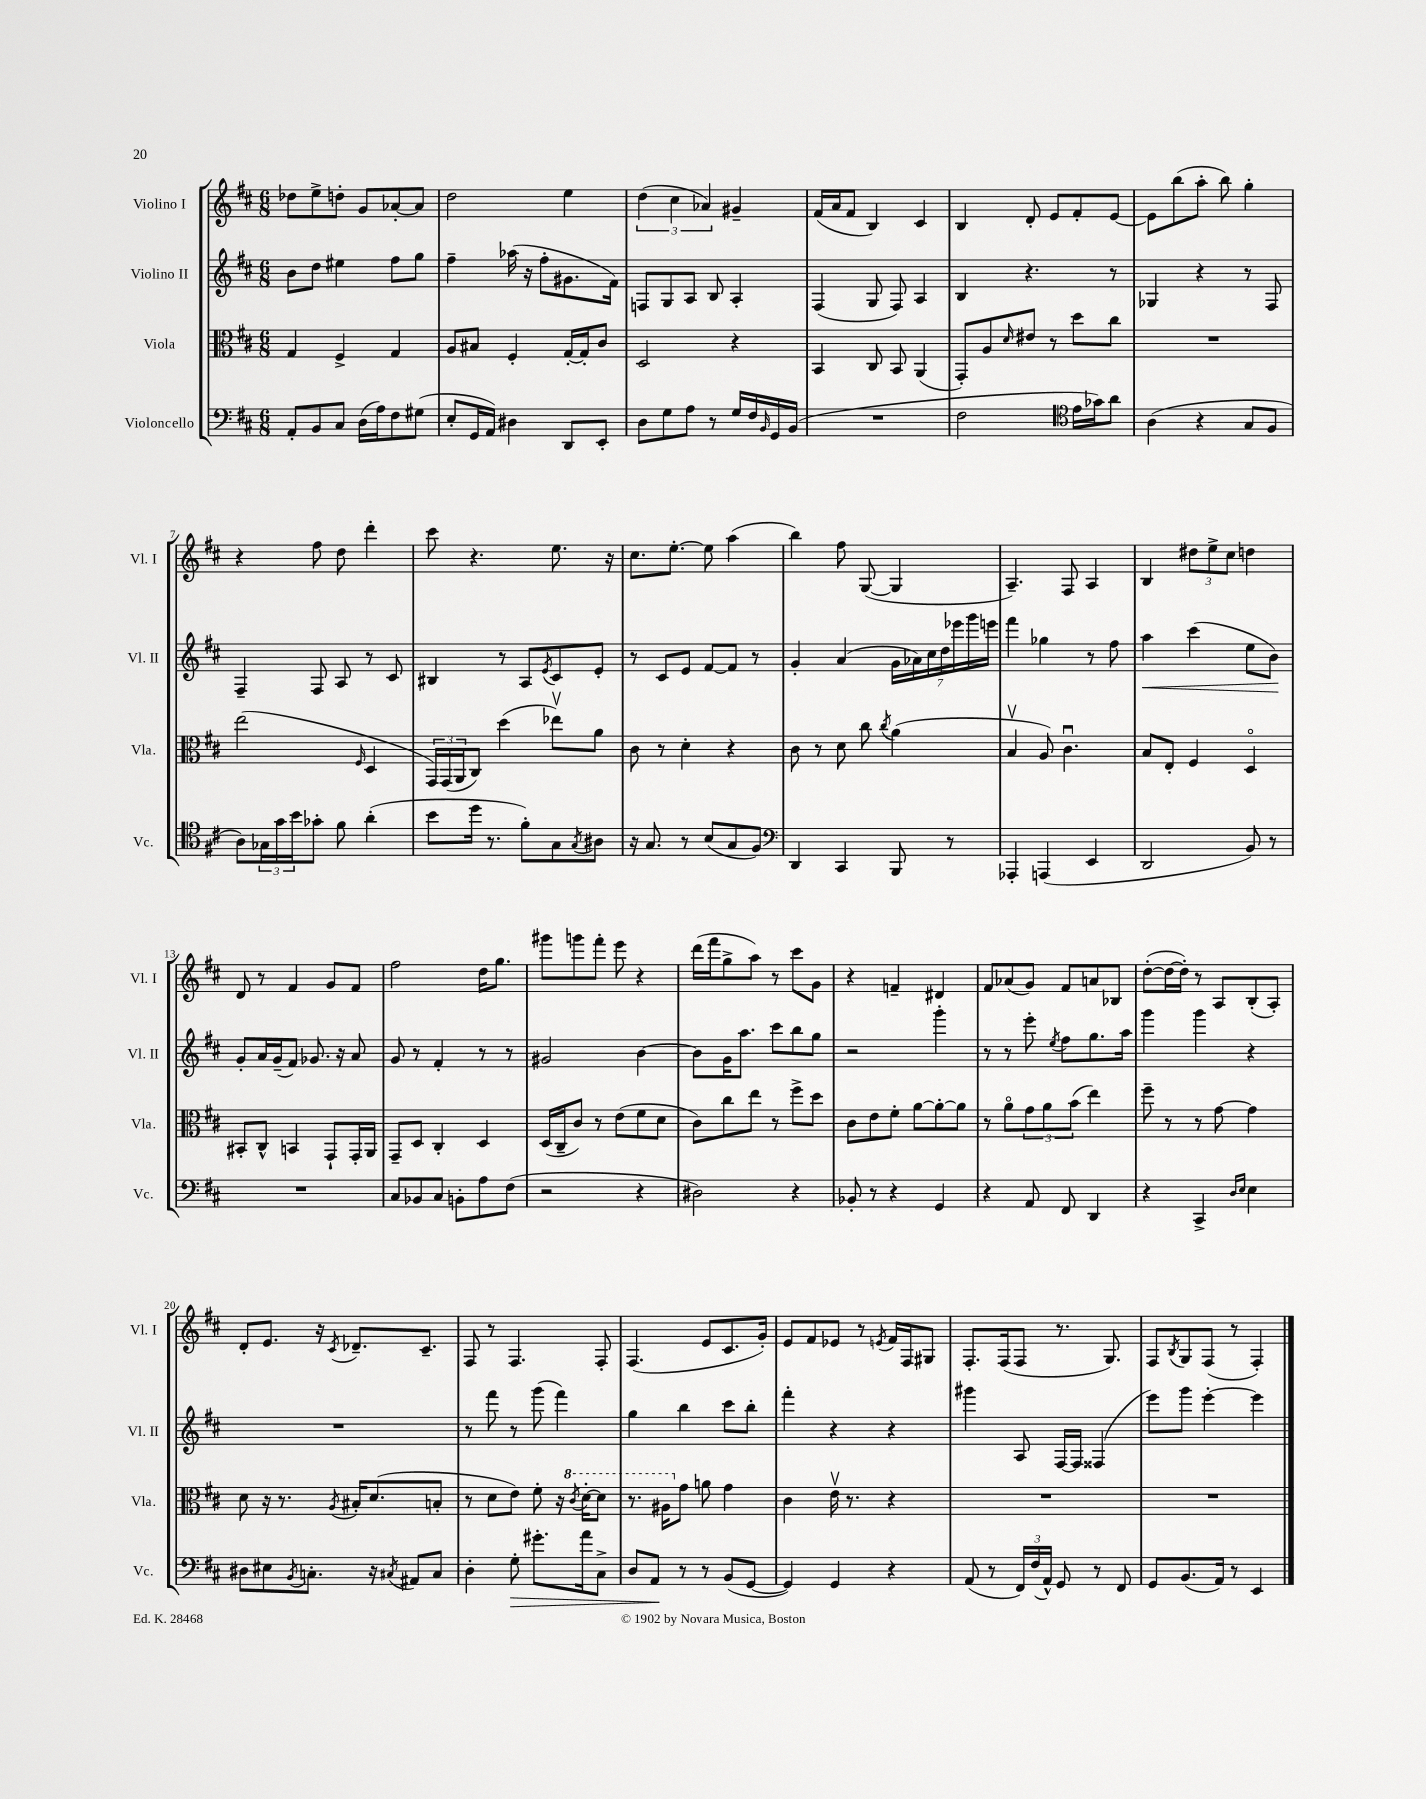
<<
\new StaffGroup <<
\new Staff = "s0" \with { instrumentName = "Violino I" shortInstrumentName = "Vl. I" } {
    \clef treble \key d \major \numericTimeSignature \time 6/8
    des''8 e''8-> d''8-. g'8 aes'8~-. aes'8 |
    d''2 e''4 |
    \tuplet 3/2 { d''4( cis''4 aes'4) } gis'4-- |
    fis'16( a'16 fis'8 b4) cis'4 |
    b4 d'8-. e'8 fis'8-. e'8~ |
    e'8 b''8( a''8-. b''8) g''4-. |
    r4 fis''8 d''8 d'''4-. |
    cis'''8 r4. e''8. r16 |
    cis''8. e''8.~-. e''8 a''4( |
    b''4) fis''8 g8~( g4 |
    a4.--) fis8 a4 |
    b4 \tuplet 3/2 { dis''8 e''8-> cis''8 } d''4 |
    d'8 r8 fis'4 g'8 fis'8 |
    fis''2 d''16 g''8. |
    gis'''8 g'''8 fis'''8-. e'''8 r4 |
    d'''16( fis'''16 g''8-> a''8) r8 cis'''8 g'8 |
    r4 f'4-- dis'4 |
    fis'8 aes'8( g'8) fis'8 a'8 bes8 |
    d''8~-.( d''16~ d''16-.) r8 a8 b8-.( a8-.) |
    d'8-. e'8. r16 \acciaccatura { cis'8 } des'8.-- cis'8.-- |
    fis8 r8 fis4. fis8-. |
    fis4.( e'8 cis'8. g'16-.) |
    e'8 fis'8 ees'8 r8 \acciaccatura { e'8 } fis'16 fis16 gis8 |
    fis8.-. fis16( fis8 r8. g8.) |
    fis8 \acciaccatura { b8 } g8 fis8( r8 fis4-.) \bar "|." |
}
\new Staff = "s1" \with { instrumentName = "Violino II" shortInstrumentName = "Vl. II" } {
    \clef treble \key d \major \numericTimeSignature \time 6/8
    b'8 d''8 eis''4 fis''8 g''8 |
    fis''4-- aes''16( r16 fis''8-. gis'8. fis'16) |
    f8 g8 a8 b8 a4-. |
    fis4( g8 fis8) a4 |
    b4 r4. r8 |
    ges4 r4 r8 fis8 |
    fis4-- fis8 a8 r8 cis'8 |
    bis4 r8 a8 \acciaccatura { e'8 } cis'8 e'8-. |
    r8 cis'8 e'8 fis'8~ fis'8 r8 |
    g'4-. a'4( \tuplet 7/4 { g'16 aes'16) cis''16 d''16 ees'''16 g'''16 e'''16 } |
    fis'''4 ges''4 r8 fis''8 |
    a''4\< cis'''4( e''8 b'8\!) |
    g'8-. a'16 g'16--( fis'8) ges'8. r16 a'8 |
    g'8 r8 fis'4-. r8 r8 |
    gis'2 b'4~ |
    b'8 g'16 a''8. cis'''8 b''8 g''8 |
    r2 g'''4-. |
    r8 r8 e'''8-. \acciaccatura { e''8 } fis''8 g''8. a''16 |
    g'''4 g'''4 r4 |
    R2. |
    r8 fis'''8 r8 g'''8( fis'''4) |
    g''4 b''4 cis'''8 b''8-. |
    fis'''4-. r4 r4 |
    gis'''4 a8 fis16~ fis16 fisis4( |
    e'''8) g'''8 e'''4~-. e'''4 \bar "|." |
}
\new Staff = "s2" \with { instrumentName = "Viola" shortInstrumentName = "Vla." } {
    \clef alto \key d \major \numericTimeSignature \time 6/8
    g4 fis4-> g4 |
    a8 bis8 fis4-. g16~-. g16-. cis'8 |
    d2 r4 |
    b,4 cis8 b,8 a,4( |
    g,8-.) a8 \grace { d'16 } eis'8 r8 d''8 cis''8 |
    R2. |
    e''2( \grace { fis16 } d4 |
    \tuplet 3/2 { g,16) g,16( a,16 } cis8) d''4( ees''8\upbow) a'8 |
    cis'8 r8 d'4-. r4 |
    cis'8 r8 d'8 cis''8 \acciaccatura { cis''8 } a'4( |
    b4\upbow a8) cis'4.\downbow |
    b8 e8-. fis4 d4\flageolet |
    bis,8-. cis8-^ b,4 g,8-! g,16-. a,16 |
    g,8-- d8 cis4-. d4 |
    d16( cis16-- cis'8) r8 e'8( fis'8 d'8 |
    cis'8) cis''8 e''8 r8 fis''8-> d''8 |
    cis'8 e'8 fis'8-. a'8~ a'8~-. a'8 |
    r8 a'8\flageolet \tuplet 3/2 { g'8 a'8 b'8( } e''4) |
    fis''8-- r8 r8 g'8~ g'4 |
    d'8 r16 r8. \acciaccatura { a8 } bis16-. d'8.( b8-. |
    r8 d'8 e'8) fis'8-. r16 \ottava #1 \acciaccatura { cis''8 } d''16~-. d''8 |
    r8. ais'16 \ottava #0 g'8 a'8 g'4 |
    cis'4 e'16\upbow r8. r4 |
    R2. |
    R2. \bar "|." |
}
\new Staff = "s3" \with { instrumentName = "Violoncello" shortInstrumentName = "Vc." } {
    \clef bass \key d \major \numericTimeSignature \time 6/8
    a,8-. b,8 cis8 d16( a16) fis8 gis8( |
    e8-. g,16 a,16) dis4 d,8 e,8-. |
    d8 g8 a8 r8 g16 fis16 \grace { b,16 } g,16 b,16( |
    R2. |
    fis2 \clef tenor e'16 ges'16) a'8 |
    a4( r4 g8 fis8 |
    a8) \tuplet 3/2 { ges16 g'16 b'16 } ges'8-. fis'8 a'4-.( |
    b'8 d''16 r8. fis'8-.) g8 \acciaccatura { g8 } ais8 |
    r16 g8. r8 b8( g8 fis8) |
    \clef bass d,4 cis,4 b,,8 r8 |
    aes,,4-. a,,4( e,4 |
    d,2 b,8) r8 |
    R2. |
    cis8 bes,8 cis8 b,8-. a8 fis8( |
    r2 r4 |
    dis2) r4 |
    bes,8-. r8 r4 g,4 |
    r4 a,8 fis,8 d,4 |
    r4 cis,4-> \grace { d16 e16 } e4 |
    dis8 eis8 \acciaccatura { b,8 } c8.-. r16 \acciaccatura { cis8 } ais,8 cis8 |
    d4-. g8-.\> gis'8.-. a'16 cis8-> |
    d8 a,8\! r8 r8 b,8( g,8~ |
    g,4) g,4 r4 |
    a,8( r8 \tuplet 3/2 { fis,16) fis16( a,16-^) } g,8 r8 fis,8 |
    g,8 b,8.( a,16) r8 e,4 \bar "|." |
}
>>
>>
